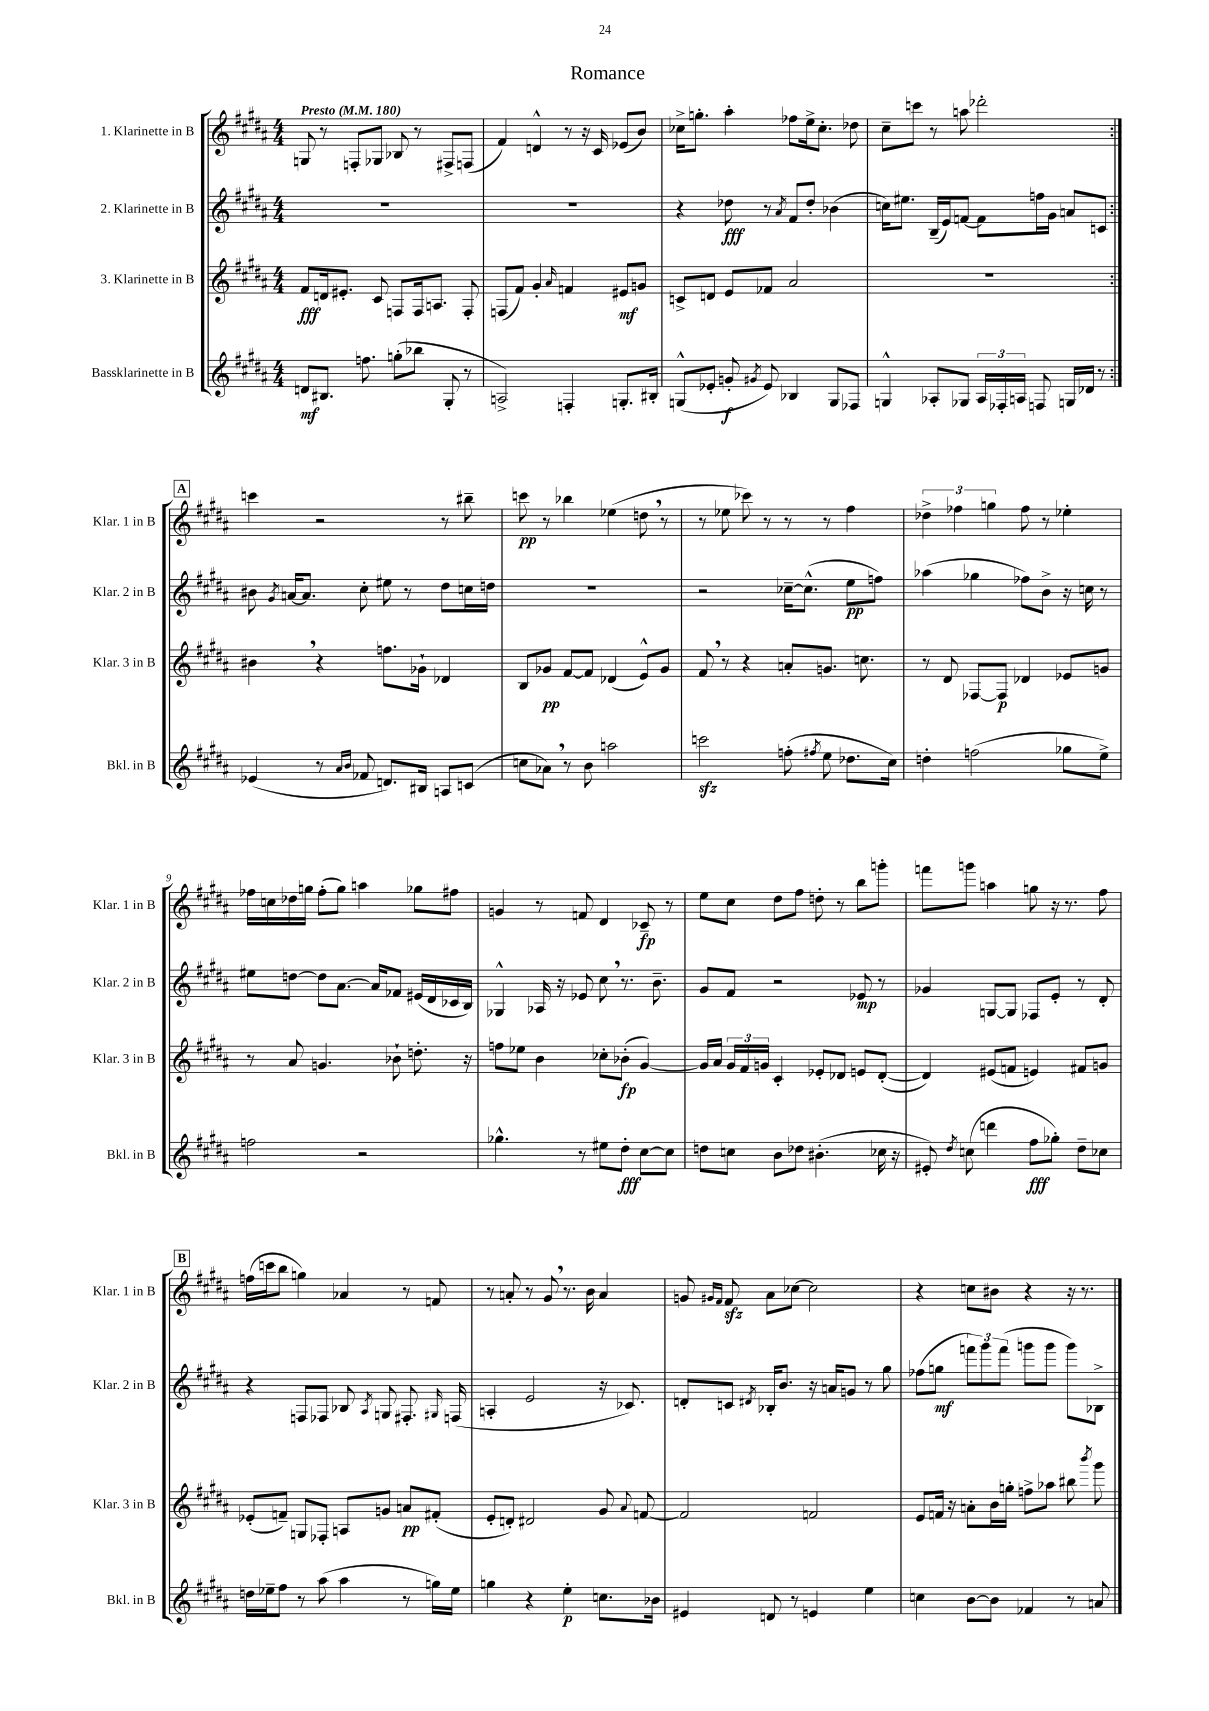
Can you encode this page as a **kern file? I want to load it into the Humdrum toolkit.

**kern	**kern	**kern	**kern
*staff4	*staff3	*staff2	*staff1
*clefG2	*clefG2	*clefG2	*clefG2
*k[f#c#g#d#a#]	*k[f#c#g#d#a#]	*k[f#c#g#d#a#]	*k[f#c#g#d#a#]
*M4/4	*M4/4	*M4/4	*M4/4
*MM180	*MM180	*MM180	*MM180
8d	8f#	1r	8G
8.B#	16d	.	8r
.	8.e#'	.	.
.	.	.	8F'
8.ff	.	.	.
.	8c#	.	8G-
(8gg'	8F	.	8B-
8bb-	16F	.	8r
.	8.A	.	.
8G#'	.	.	8F#^
8r	8F'	.	(8F
=	=	=	=
2A^)	(8F	1r	4f#)
.	8f#)	.	.
.	4g#'	.	4d^^
.	16qqa#	.	.
4F'	4f	.	8r
.	.	.	16r
.	.	.	16c#
8.G'	8e#	.	(8e-
.	8g	.	8b)
16B#'	.	.	.
=	=	=	=
(8G^^	8c^	4r	16cc-^
.	.	.	8.gg'
8e-'	8d	.	.
8g'	8e	8dd-	4aa#'
8qg#	.	.	.
8e-)	8f-	8r	.
.	.	8qa#	.
4B-	2a#	8f#	8ff-
.	.	8dd-'	16ee^
.	.	.	8.cc-'
8G	.	(4b-	.
8F-	.	.	8dd-
=	=	=	=
4G^^	1r	16cc)	8cc#~
.	.	8.ee#	.
.	.	.	8ccc
8A-'	.	(16B~	8r
.	.	16e)	.
8G-	.	[8f	8aa
24A-	.	8f]	2ddd-'
24F-'	.	.	.
24A	.	.	.
8F	.	16ff	.
.	.	16g#	.
16G	.	8a	.
16d-	.	.	.
8r	.	8c	.
=:|!	=:|!	=:|!	=:|!
(4e-	4b#	8b#	4ccc
.	.	8qg#	.
.	.	[16a	.
.	.	8.a]	.
8r	4r	.	2r
16qqa#	.	.	.
16qqb	.	.	.
8f-	.	8cc#'	.
8.d)	8.ff	8ee#	.
.	.	8r	.
16B#	16g-`	.	.
8A	4d-	8dd#	8r
(8c	.	16cc	8bb#~
.	.	16dd	.
=	=	=	=
8cc	8B	1r	8ccc
8a-)	8g-	.	8r
8r	[8f#	.	4bb-
8b	8f#]	.	.
2aa	(4d-	.	(4ee-
.	8e^^)	.	8dd
.	8g-	.	8r
=	=	=	=
2ccc	8f#	2r	8r
.	8r	.	8ee-
.	4r	.	8ccc-)
.	.	.	8r
(8ff'	8a'	[16cc-~	8r
.	.	(8.cc-^^]	.
8qff#	.	.	.
8ee	8.g	.	8r
8.dd-	.	8ee	4ff#
.	8.cc	.	.
.	.	8ff)	.
16cc#)	.	.	.
=	=	=	=
4dd'	8r	(4aa-	6dd-^
.	8d#	.	.
.	.	.	6ff-
(2ff	[8F-	4gg-	.
.	.	.	6gg
.	8F-]	.	.
.	4d-	8ff-)	8ff-
.	.	8b^	8r
8gg-	8e-	16r	4ee-'
.	.	16cc	.
8ee^)	8g	8r	.
=	=	=	=
2ff	8r	8ee#	16ff-
.	.	.	16cc
.	8a#	[8dd	16dd-
.	.	.	16gg
.	4.g	8dd]	(8ff-'
.	.	[8.a#	8gg)
2r	.	.	4aa
.	.	16a#]	.
.	8b-`	8f-	.
.	8.dd'	(16e#	8gg-
.	.	16d#	.
.	.	16c-	8ff#
.	16r	16B)	.
=	=	=	=
4.gg-^^	8ff	4G-^^	4g
.	8ee-	.	.
.	4b	16A-	8r
.	.	16r	.
8r	.	8e-	8f
8ee#	8cc-'	8cc#	4d#
8dd#'	(8b-'	8.r	.
[8cc#	[4g#)	.	8c-~
.	.	8.b~	.
8cc#]	.	.	8r
=	=	=	=
8dd	16g#]	8g#	8ee
.	16a#	.	.
8cc	24g#	8f#	8cc#
.	24f#	.	.
.	24g	.	.
8b	4c#'	2r	8dd#
8dd-	.	.	8ff#
(4.b#'	8e-'	.	8dd'
.	8d-	.	8r
.	8e	8e-	8bb
16cc-	([8d-'	8r	8ggg'
16r	.	.	.
=	=	=	=
8e#')	4d-])	4g-	8fff
8qdd#	.	.	.
(8cc	.	.	8ggg
4ddd	(8e#	[8G	4aa
.	8f	8G]	.
8ff#	4e)	8F-	8gg
8gg-')	.	8e'	16r
.	.	.	8.r
8dd#~	8f#	8r	.
8cc-	8g	8d#'	8ff#
=	=	=	=
16dd	(8e-'	4r	(16ff
16ee-~	.	.	16ccc
8ff#	8f~)	.	8bb
8r	8G	8F	4gg)
(8aa#	8F-'	8F-	.
4aa#	8A	8B-	4a-
.	.	8qA#	.
.	8g	8G	.
8r	8a	8.F#'	8r
16gg)	(8f#'	.	8f
.	.	16qqG#	.
16ee-	.	(16F	.
=	=	=	=
4gg	8e'	4A'	8r
.	8d')	.	8a'
4r	2d#	2e	8r
.	.	.	8g#
4ee'	.	.	8.r
.	.	.	16b
8.cc	8g#	16r	4a
.	.	8.c-)	.
.	8qqa#	.	.
.	[8f	.	.
16b-	.	.	.
=	=	=	=
4e#	2f]	8d'	8g
.	.	.	16qqg#
.	.	.	16qqf#
.	.	8c	8f#
.	.	8qd#	.
8d	.	16B-'	8a#
.	.	8.b	.
8r	.	.	[8cc-
4e	2f	16r	2cc-]
.	.	16a	.
.	.	8g	.
4ee	.	8r	.
.	.	8gg#	.
=	=	=	=
4cc	8e	(8ff-	4r
.	16f	8gg	.
.	16r	.	.
[8b	8a'	12fff)	8cc
.	.	12ggg#	.
8b]	16b	.	8b#
.	.	(12fff	.
.	16gg'	.	.
4f-	8ff^	8ggg	4r
.	8aa-	8ggg	.
8r	8bb#	8ggg)	16r
.	.	.	8.r
.	8qbbb	.	.
8a	8ggg#	8B-^	.
==	==	==	==
*-	*-	*-	*-
